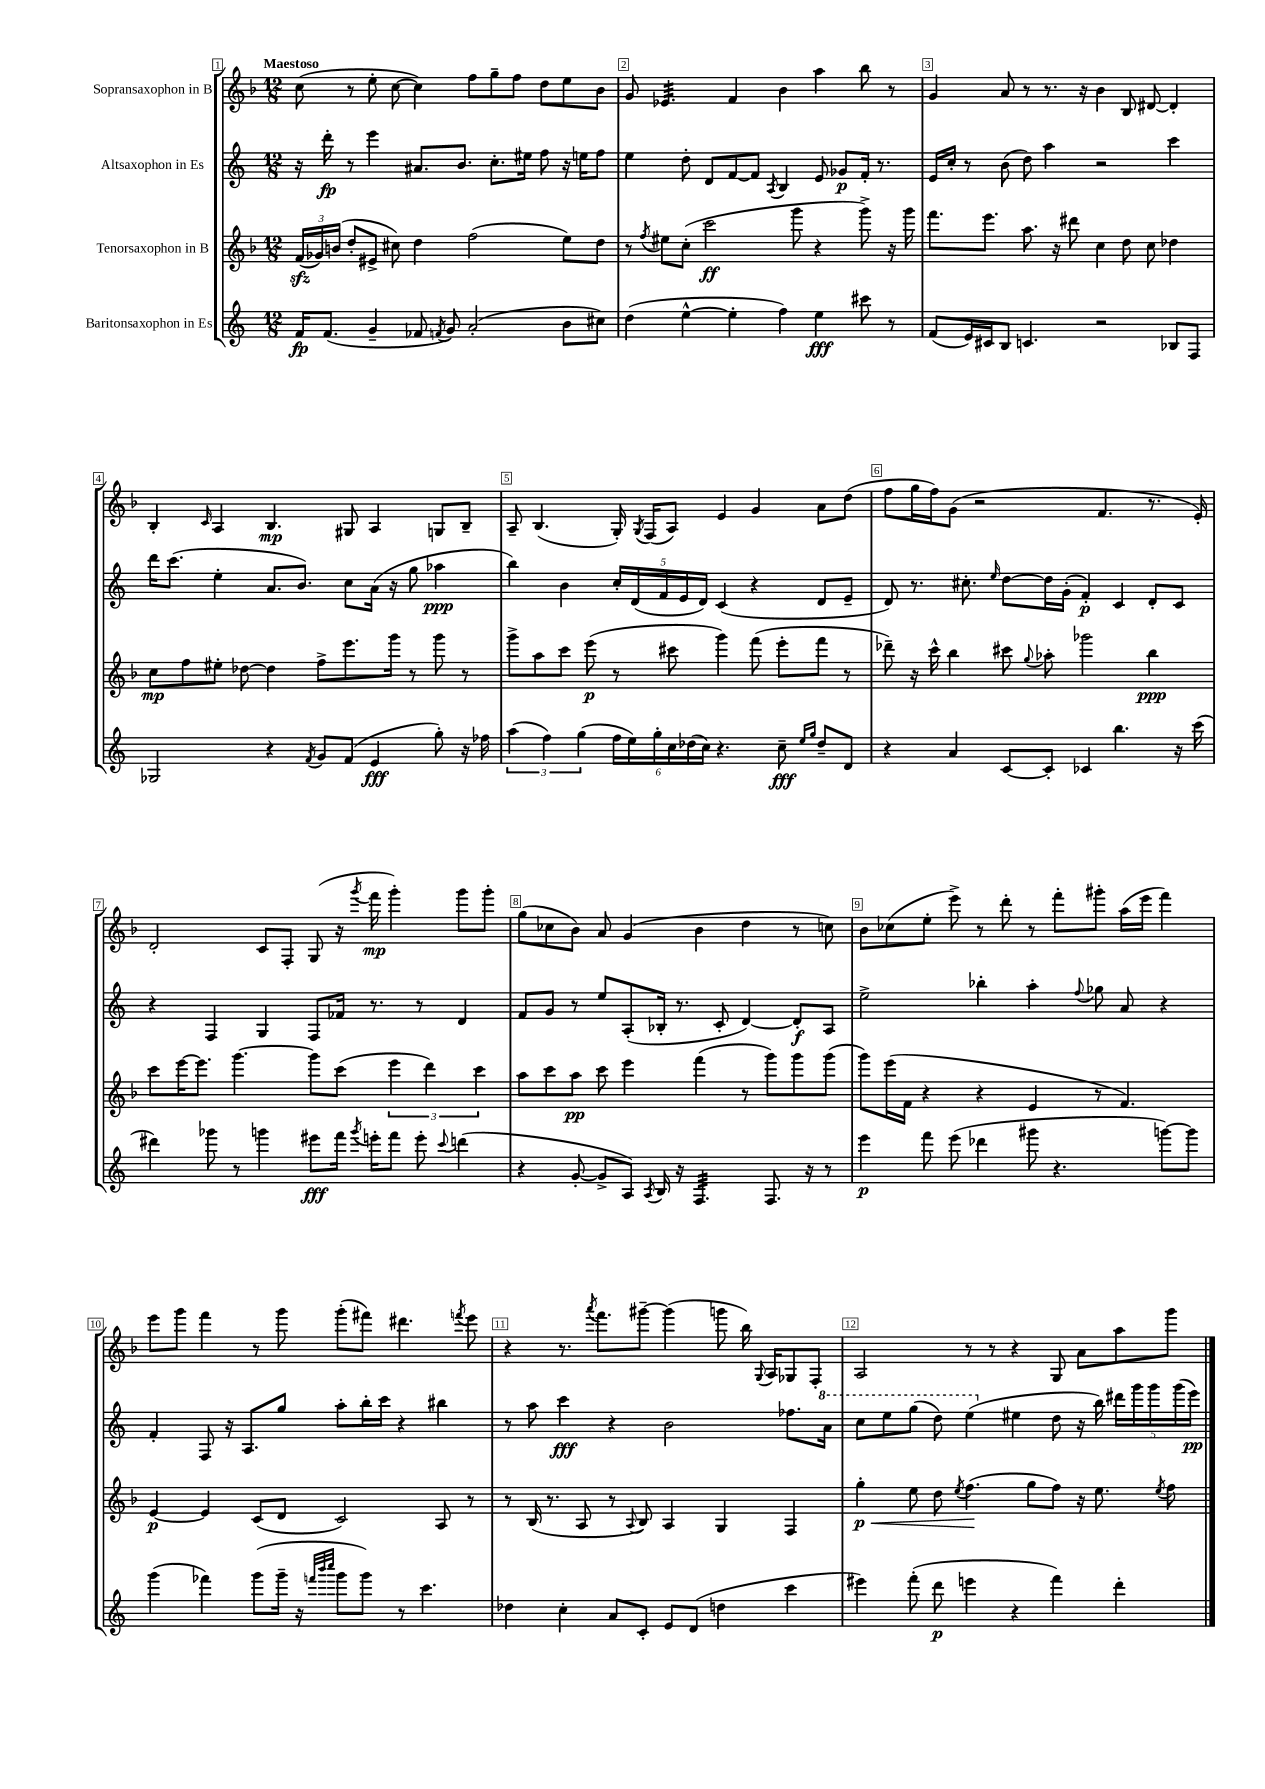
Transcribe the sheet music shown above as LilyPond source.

<<
\new StaffGroup <<
\new Staff = "s0" \with { instrumentName = "Sopransaxophon in B" } {
    \clef treble \key f \major \numericTimeSignature \time 12/8 \tempo "Maestoso"
    \autoBeamOff c''8( r8 e''8-. c''8~ c''4) f''8[ g''8-- f''8] d''8[ e''8 bes'8] |
    g'8 ees'4.:32 f'4 bes'4 a''4 bes''8 r8 |
    g'4 a'8 r8 r8. r16 bes'4 bes8 dis'8~ dis'4-. |
    bes4-. \grace { c'16 } a4 bes4.\mp gis8 a4 g8[ bes8]-- |
    a8-- bes4.( g16-.) \acciaccatura { g8 } f16[( a8]) e'4 g'4 a'8[ d''8]( |
    f''8[ g''16 f''16) g'8]( r2 f'4. r8. e'16-.) |
    d'2-. c'8[ f8]-. g8( r16 \acciaccatura { g'''8 } f'''16\mp g'''4-.) g'''8[ g'''8]-. |
    g''8[( ces''8 bes'8]) a'8 g'4( bes'4 d''4 r8 c''8) |
    bes'8[ ces''8( e''8]-. e'''8->) r8 d'''8-. r8 f'''8[-. gis'''8]-. a''16[( e'''16] f'''4) |
    e'''8[ g'''8] f'''4 r8 g'''8 g'''8[-.( fis'''8]) dis'''4. \acciaccatura { f'''8 } e'''8 |
    r4 r8. \acciaccatura { a'''8 } f'''8.[ gis'''8]~-- gis'''4( g'''8 bes''16) \appoggiatura { g8 } a16[ ges8 f8]-. |
    a2 r8 r8 r4 g8 a'8[ a''8 g'''8] \bar "|." |
}
\new Staff = "s1" \with { instrumentName = "Altsaxophon in Es" } {
    \clef treble \key c \major \numericTimeSignature \time 12/8
    \autoBeamOff r16 d'''16-.\fp r8 e'''4 ais'8.[ b'8.] c''8.[-. eis''16] f''8 r16 e''16[ f''8] |
    e''4 d''8-. d'8[ f'8~ f'8] \acciaccatura { a8 } b4 e'8 ges'8[\p f'16]-. r8. |
    e'16[ c''16]-. r8 b'8( d''8) a''4 r2 c'''4 |
    d'''16[ c'''8.]( e''4-. a'8.[ b'8.]) c''8[ a'16]( r16 g''8 aes''4\ppp |
    b''4) b'4 \tuplet 5/4 { c''16[-. d'16( f'16 e'16 d'16]) } c'4( r4 d'8[ e'8]-- |
    d'8) r8. cis''8.-. \grace { e''16 } d''8[~ d''16 g'16]-.( f'4-.\p) c'4 d'8[-. c'8] |
    r4 f4 g4 f8[ fes'16] r8. r8 d'4 |
    f'8[ g'8] r8 e''8[ a8-.( bes16]-. r8. c'8-. d'4~) d'8[-.\f a8] |
    e''2-> bes''4-. a''4-. \appoggiatura { f''8 } ges''8 a'8 r4 |
    f'4-. f8 r16 a8.[ g''8] a''8[-. b''16-. c'''16] r4 bis''4 |
    r8 a''8 c'''4\fff r4 b'2 fes''8.[ \ottava #1 a''16] |
    c'''8[ e'''8 g'''8]( d'''8) e'''4( \ottava #0 eis''4 d''8 r16 b''16) \tuplet 5/4 { dis'''16[ g'''16 g'''16 g'''16( e'''16]\pp) } \bar "|." |
}
\new Staff = "s2" \with { instrumentName = "Tenorsaxophon in B" } {
    \clef treble \key f \major \numericTimeSignature \time 12/8
    \autoBeamOff \tuplet 3/2 { f'16[\sfz( ges'16) b'16]( } d''8[-. eis'8]-> cis''8) d''4 f''2( e''8[) d''8] |
    r8 \acciaccatura { f''8 } eis''8[ c''8]-.( c'''2\ff g'''8 r4 g'''8->) r16 g'''16 |
    f'''8.[ e'''8.] a''8. r16 dis'''8 c''4 d''8 c''8 des''4 |
    c''8[\mp f''8 eis''8]-. des''8~ des''4 f''8[-> e'''8. g'''16] r8 g'''8 r8 |
    g'''8[-> a''8 c'''8] e'''8\p( r8 cis'''8 g'''4) f'''8( e'''8[-. f'''8] r8 |
    des'''8--) r16 c'''16-^ bes''4 cis'''8 \appoggiatura { g''8 } aes''8-. ges'''2 bes''4\ppp |
    c'''8[ e'''16~ e'''8.] g'''4.~ g'''8[ c'''8]( \tuplet 3/2 { e'''4 d'''4) c'''4 } |
    a''8[ c'''8 a''8]\pp c'''8 e'''4 f'''4( r8 g'''8[) g'''8 g'''8]( |
    g'''8[) e'''16( f'16] r4 r4 e'4 r8 f'4.) |
    e'4~\p e'4 c'8[( d'8] c'2) a8 r8 |
    r8 bes16( r8. a8 r8 \appoggiatura { a8 } bes8) a4 g4 f4 |
    g''4-.\p\< e''8 d''8 \acciaccatura { e''8 } f''4.\!( g''8[ f''8]) r16 e''8. \acciaccatura { e''8 } f''8 \bar "|." |
}
\new Staff = "s3" \with { instrumentName = "Baritonsaxophon in Es" } {
    \clef treble \key c \major \numericTimeSignature \time 12/8
    \autoBeamOff f'16[\fp f'8.]( g'4-- fes'8 \acciaccatura { f'8 } g'8) a'2-.( b'8[ cis''8]) |
    d''4( e''4~-^ e''4-. f''4) e''4\fff cis'''8 r8 |
    f'8[( e'16) cis'16 b8] c'4. r2 bes8[ f8] |
    ges2 r4 \acciaccatura { f'8 } g'8[ f'8]( e'4\fff g''8-.) r16 fes''16 |
    \tuplet 3/2 { a''4( f''4) g''4( } \tuplet 6/4 { f''16[ e''16) g''16-. c''16 des''16( c''16]) } r4. c''8--\fff \grace { e''16[ g''16] } des''8[-- d'8] |
    r4 a'4 c'8[~ c'8]-. ces'4 b''4. r16 c'''16( |
    dis'''4) ges'''8 r8 g'''4 eis'''8[\fff f'''16] \acciaccatura { g'''8 } e'''16[-. f'''8] e'''8-. \appoggiatura { c'''8 } d'''4( |
    r4 g'8~-. g'8[-> a8]) \acciaccatura { a8 } b16 r16 f4.:32 f8. r16 r8 |
    e'''4\p f'''8 e'''8( des'''4 gis'''8 r4. g'''8[~) g'''8] |
    g'''4( fes'''4) g'''8[( g'''16]-- r16 \grace { f'''32[ b'''32 c''''32] } g'''8[ g'''8]) r8 c'''4. |
    des''4 c''4-. a'8[ c'8]-. e'8[ d'8]( d''4 c'''4 |
    eis'''4) f'''8-.( d'''8\p e'''4 r4 f'''4) d'''4-. \bar "|." |
}
>>
>>
\layout { \context { \Score \override BarNumber.break-visibility = ##(#f #t #t) barNumberVisibility = #all-bar-numbers-visible \override BarNumber.stencil = #(make-stencil-boxer 0.1 0.3 ly:text-interface::print) } }
